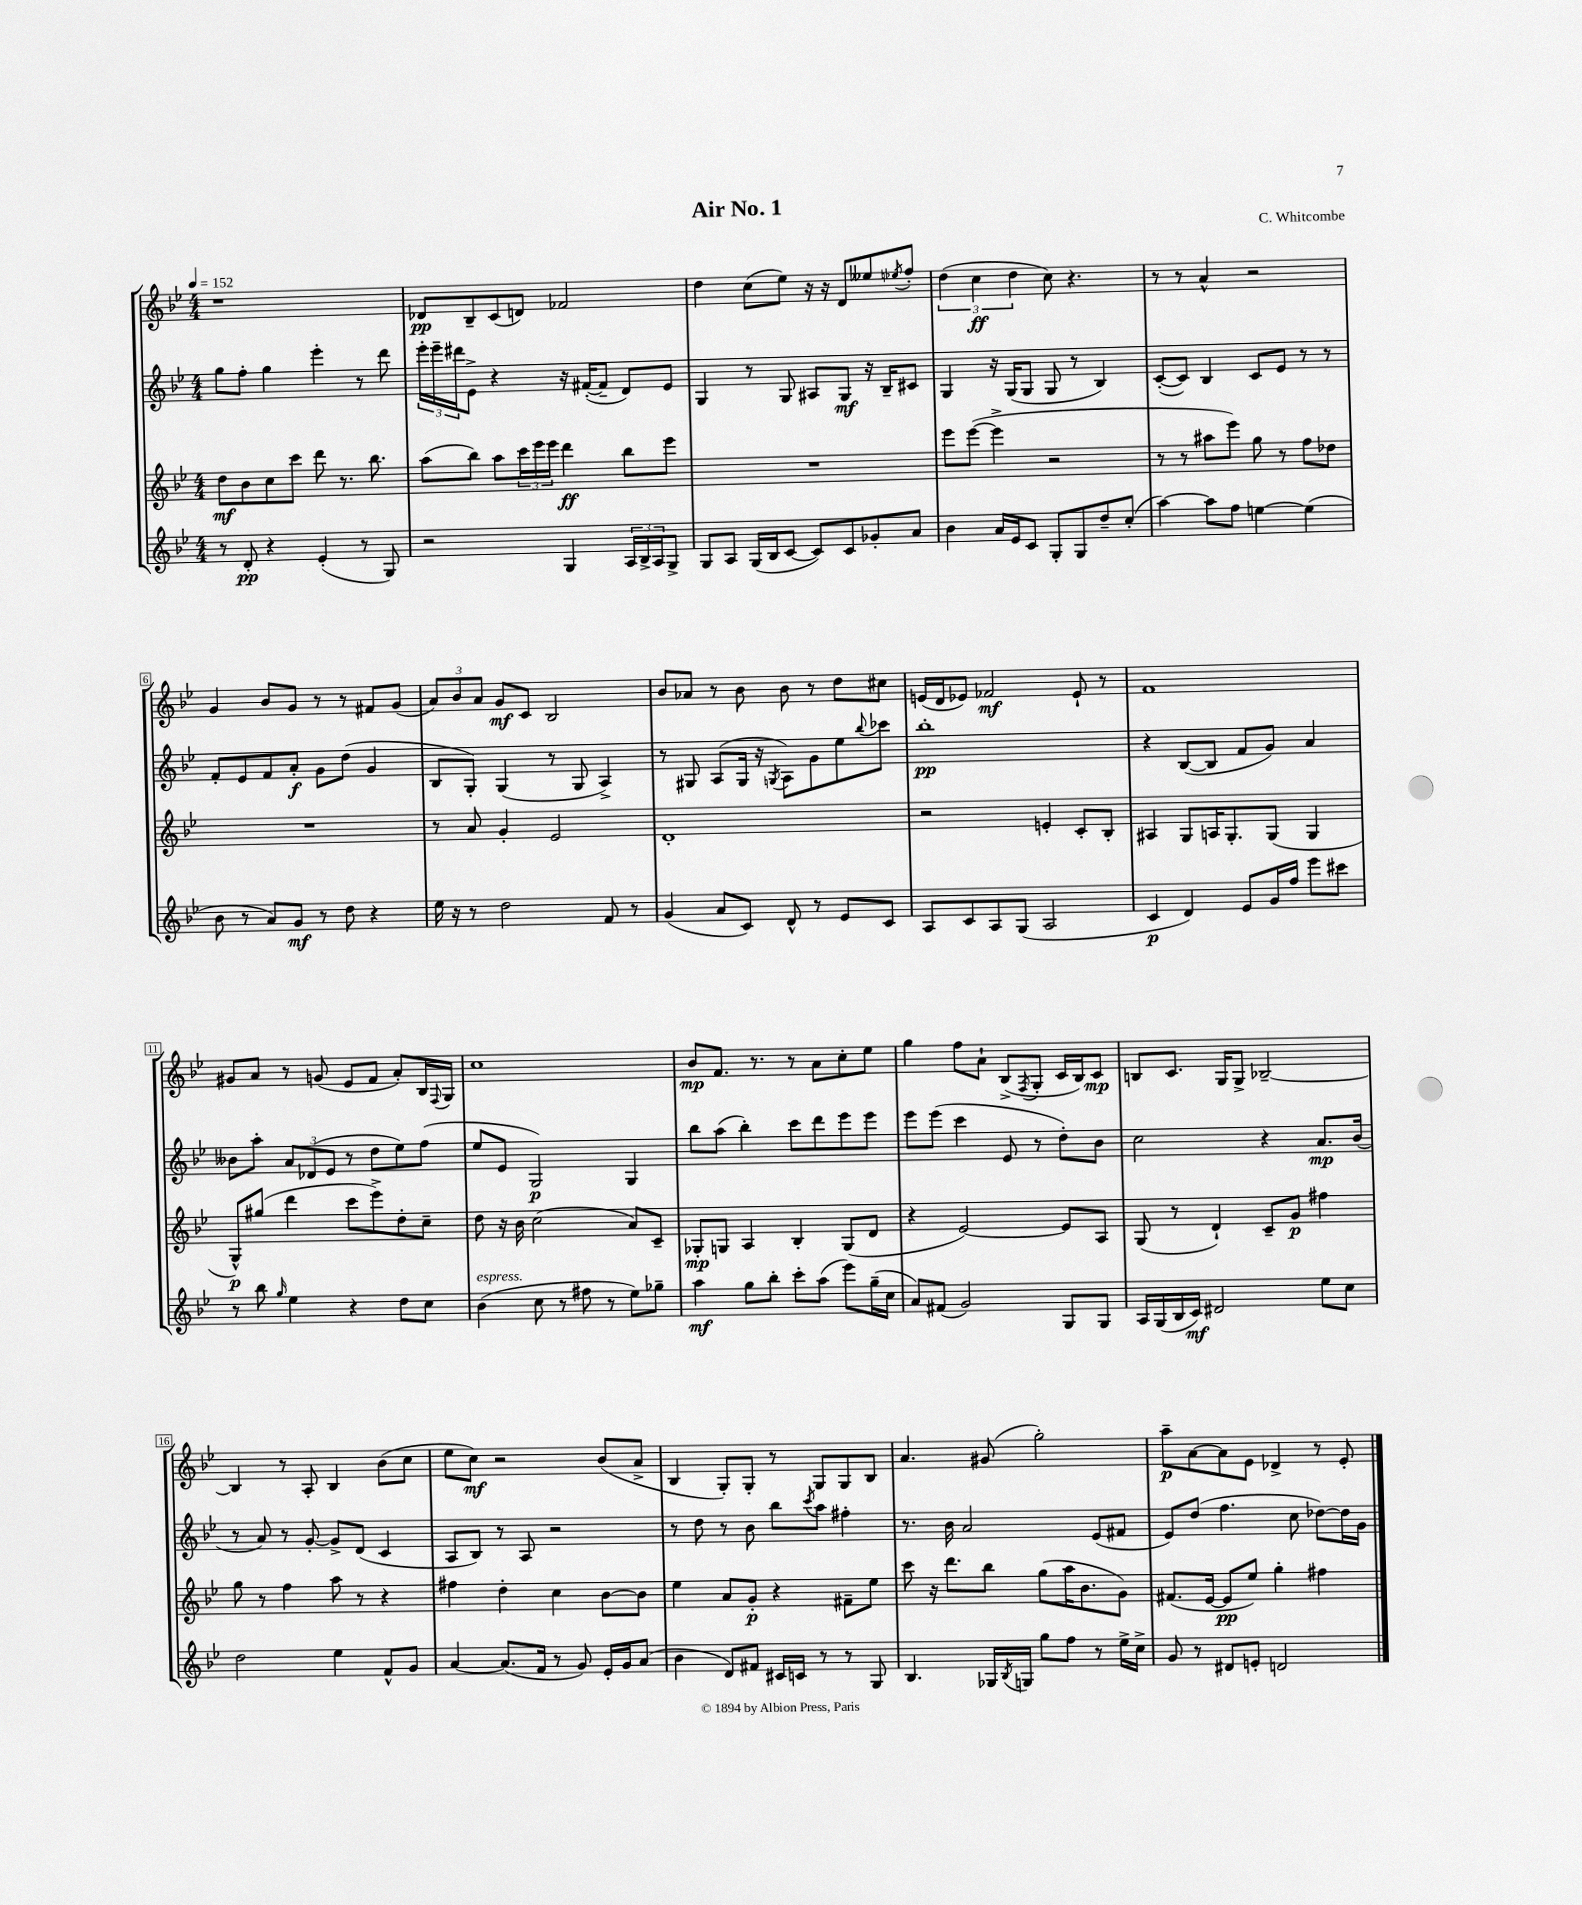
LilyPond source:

\header { title = "Air No. 1" composer = "C. Whitcombe" }
<<
\new StaffGroup <<
\new Staff = "s0" {
    \clef treble \key bes \major \numericTimeSignature \time 4/4 \tempo 4 = 152
    r1 |
    des'8\pp bes8-- c'8( d'8) fes'2 |
    d''4 c''8( ees''8) r16 r16 d'8 eeses''8 \acciaccatura { ees''8 } f''8-. |
    \tuplet 3/2 { d''4( c''4\ff d''4 } c''8) r4. |
    r8 r8 a'4-^ r2 |
    g'4 bes'8 g'8 r8 r8 fis'8 g'8( |
    \tuplet 3/2 { a'8) bes'8 a'8 } g'8\mf c'8 bes2 |
    bes'8 aes'8 r8 bes'8 bes'8 r8 d''8 cis''8 |
    e'16( d'16 ees'8) fes'2\mf ees'8-! r8 |
    f'1 |
    gis'8 a'8 r8 g'8( ees'8 f'8 a'8-.) bes16 \appoggiatura { f8 } g16 |
    c''1 |
    bes'8\mp f'8. r8. r8 a'8 c''8-. ees''8 |
    g''4 f''8 a'8-! bes8->( \acciaccatura { f8 } g8-. c'16 bes16) c'8\mp |
    b8 c'8. g16 g8-> bes2~-- |
    bes4 r8 a8-. bes4 bes'8( c''8 |
    ees''8 c''8\mf) r2 bes'8( a'8-> |
    bes4 g8-.) g8-. r8 g8 g8 bes8 |
    a'4. gis'8( g''2-.) |
    a''8--\p a'8~ a'8 ees'8 des'4-> r8 ees'8-. \bar "|." |
}
\new Staff = "s1" {
    \clef treble \key bes \major \numericTimeSignature \time 4/4
    g''8 f''8-. g''4 ees'''4-. r8 d'''8 |
    \tuplet 3/2 { ees'''16-. ees'''16-- dis'''16 } ees'8-> r4 r16 fis'16~-.( fis'8-- d'8) ees'8 |
    g4 r8 g8 ais8 g8\mf r16 bes16-- cis'8 |
    g4 r16 g16( g8 g8 r8 bes4) |
    c'8~-.( c'8) bes4 c'8 ees'8 r8 r8 |
    f'8-. ees'8 f'8 a'8-.\f g'8 d''8( g'4 |
    bes8 g8-.) g4( r8 g8 a4->) |
    r8 gis8 a8( gis16 r16 \acciaccatura { g8 } a8) g'8 ees''8 \appoggiatura { bes''8 } ces'''8 |
    bes''1-.\pp |
    r4 bes8~( bes8 f'8 g'8) a'4 |
    beses'8 a''8-. \tuplet 3/2 { a'8 des'8( ees'8 } r8 d''8 ees''8) f''8( |
    ees''8 ees'8 g2\p) g4 |
    bes''8 a''8( bes''4-.) c'''8 d'''8 ees'''8 ees'''8 |
    ees'''8 ees'''8( c'''4 ees'8 r8 d''8-.) bes'8 |
    c''2 r4 a'8.\mp bes'16( |
    r8 a'8) r8 g'8~-. g'8-> d'8( c'4 |
    a8 bes8) r8 a8 r2 |
    r8 d''8 r8 bes'8 bes''8 \acciaccatura { c'''8 } a''8 fis''4-. |
    r8. bes'16 a'2 ees'8( fis'8 |
    ees'8) d''8( f''4. c''8 des''8~) des''16 g'16 \bar "|." |
}
\new Staff = "s2" {
    \clef treble \key bes \major \numericTimeSignature \time 4/4
    d''8\mf bes'8 c''8 c'''8 d'''8 r8. bes''8. |
    a''8( bes''8) a''8 \tuplet 3/2 { c'''16 ees'''16 ees'''16 } d'''4\ff bes''8 ees'''8 |
    R1 |
    ees'''8 ees'''8~( ees'''4-> r2 |
    r8 r8 ais''8 ees'''8) g''8 r8 f''8 des''8 |
    R1 |
    r8 a'8 g'4-. ees'2 |
    d'1-. |
    r2 e'4-. c'8-. bes8-. |
    ais4 g8 a16 g8.-. g8( g4 |
    g8-^\p) gis''8( d'''4 c'''8 ees'''8->) d''8-. c''8-- |
    d''8 r16 bes'16 c''2( a'8) c'8-- |
    ges8-.\mp g8 a4 bes4-. g8( d'8 |
    r4 ees'2~) ees'8 a8 |
    g8( r8 d'4-!) c'8-- g'8\p fis''4 |
    g''8 r8 f''4 a''8 r8 r4 |
    fis''4 d''4-. c''4 bes'8~ bes'8 |
    ees''4 a'8 g'8-.\p r4 fis'8-- ees''8 |
    c'''8 r16 d'''8. bes''8 g''8( a''16 bes'8. g'8) |
    fis'8.( ees'16~ ees'8\pp ees''8) g''4-. fis''4 \bar "|." |
}
\new Staff = "s3" {
    \clef treble \key bes \major \numericTimeSignature \time 4/4
    r8 d'8-.\pp r4 ees'4-.( r8 g8) |
    r2 g4 \tuplet 3/2 { a16 bes16-> a16 } g8-> |
    g8 a8 g16( bes16 c'8~ c'8) c'8 ges'8-. a'8 |
    bes'4 a'16 ees'16 c'8 g8-. g8 d''8-- c''8-.( |
    a''4~) a''8 f''8 e''4~ e''4( |
    bes'8 r8 a'8) g'8\mf r8 d''8 r4 |
    ees''16 r16 r8 d''2 f'8 r8 |
    g'4( a'8 c'8) d'8-^ r8 ees'8 c'8 |
    a8 c'8 a8 g8( a2 |
    c'4\p d'4) ees'8 g'16 f''16 ees'''8 cis'''8 |
    r8 bes''8 \grace { g''16 } ees''4 r4 d''8 c''8 |
    bes'4^\markup { \italic "espress." }( c''8 r8 fis''8 r8 ees''8) ges''8-- |
    a''4\mf g''8 bes''8-. c'''8-. a''8( ees'''8) g''16--( c''16 |
    a'8) fis'8( g'2) g8 g8 |
    a16 g16( bes16 c'16\mf) dis'2 ees''8 c''8 |
    d''2 ees''4 f'8-^ g'8 |
    a'4~ a'8.( f'16 r8 g'8) ees'16-. g'16 a'8( |
    bes'4 d'8) fis'8 cis'16 c'16 r8 r8 g8 |
    bes4. ges16 \acciaccatura { bes8 } g16 g''8 f''8 r8 ees''16-> c''16-> |
    g'8 r8 dis'8 e'8-. d'2 \bar "|." |
}
>>
>>
\layout { \context { \Score \override BarNumber.stencil = #(make-stencil-boxer 0.1 0.3 ly:text-interface::print) } }
